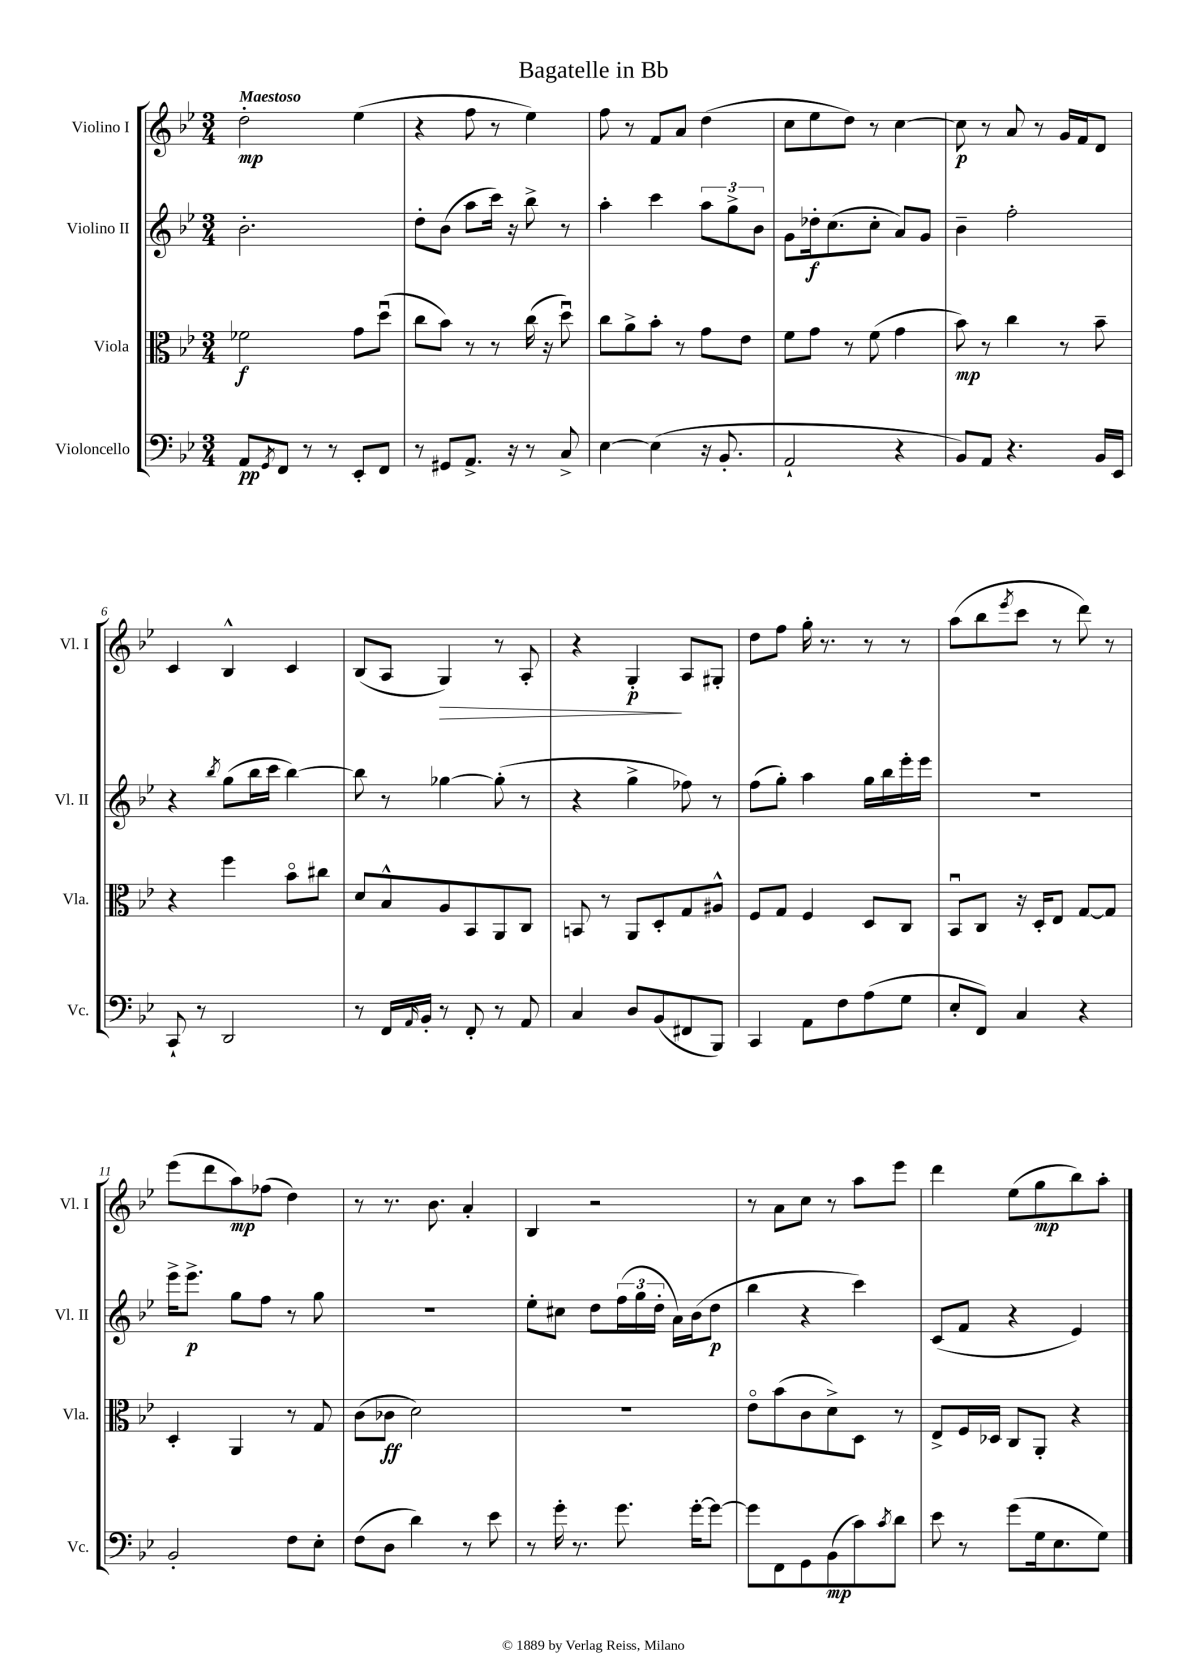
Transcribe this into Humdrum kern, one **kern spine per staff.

**kern	**dynam	**kern	**dynam	**kern	**dynam	**kern	**dynam
*part4	*part4	*part3	*part3	*part2	*part2	*part1	*part1
*staff4	*staff4	*staff3	*staff3	*staff2	*staff2	*staff1	*staff1
*I"Violoncello	*	*I"Viola	*	*I"Violino II	*	*I"Violino I	*
*I'Vc.	*	*I'Vla.	*	*I'Vl. II	*	*I'Vl. I	*
*clefF4	*	*clefC3	*	*clefG2	*	*clefG2	*
*k[b-e-]	*	*k[b-e-]	*	*k[b-e-]	*	*k[b-e-]	*
*M3/4	*	*M3/4	*	*M3/4	*	*M3/4	*
=1	=1	=1	=1	=1	=1	=1	=1
!	!	!	!	!	!	!LO:TX:a:B:t=Maestoso	!
8AA/L	pp	2f-X\	f	2.b-'\	.	2dd'\	mp
8qGG/	.	.	.	.	.	.	.
8FF/J	.	.	.	.	.	.	.
8r	.	.	.	.	.	.	.
8r	.	.	.	.	.	.	.
8EE-'/L	.	8g\L	.	.	.	(4ee-\	.
8FF/J	.	(8ddu\J	.	.	.	.	.
=2	=2	=2	=2	=2	=2	=2	=2
8r	.	8cc\L	.	8dd'\L	.	4r	.
8GG#X/L	.	8b-\J)	.	(8b-\J	.	.	.
8.AA^/J	.	8r	.	8aa\L	.	8ff\	.
.	.	8r	.	16ccc\Jk)	.	8r	.
16r	.	.	.	16r	.	.	.
8r	.	(16cc\	.	8bb-^\	.	4ee-\)	.
.	.	16r	.	.	.	.	.
8C^/	.	8ddu\)	.	8r	.	.	.
=3	=3	=3	=3	=3	=3	=3	=3
[4E-\	.	8cc\L	.	4aa'\	.	8ff\	.
.	.	8a^\	.	.	.	8r	.
(4E-\]	.	8b-'\J	.	4ccc\	.	8f/L	.
.	.	8r	.	.	.	8a/J	.
16r	.	8g\L	.	12aa\L	.	(4dd\	.
8.BB-'/	.	.	.	.	.	.	.
.	.	.	.	12gg^\	.	.	.
.	.	8e-\J	.	.	.	.	.
.	.	.	.	12b-\J	.	.	.
=4	=4	=4	=4	=4	=4	=4	=4
2AA`/	.	8f\L	.	8g\L	.	8cc\L	.
.	.	8g\J	.	16dd-X'\k	f	8ee-\	.
.	.	.	.	(8.cc\	.	.	.
.	.	8r	.	.	.	8dd\J)	.
.	.	(8f\	.	8cc'\J	.	8r	.
4r	.	4g\	.	8a/L)	.	[4cc\	.
.	.	.	.	8g/J	.	.	.
=5	=5	=5	=5	=5	=5	=5	=5
8BB-/L)	.	8b-\)	mp	4b-~\	.	8cc\]	p
8AA/J	.	8r	.	.	.	8r	.
4.r	.	4cc\	.	2ff'\	.	8a/	.
.	.	.	.	.	.	8r	.
.	.	8r	.	.	.	16g/LL	.
.	.	.	.	.	.	16f/J	.
16BB-/LL	.	8b-~\	.	.	.	8d/J	.
16EE-/JJ	.	.	.	.	.	.	.
!!LO:LB:g=z
=6	=6	=6	=6	=6	=6	=6	=6
8CC`/	.	4r	.	4r	.	4c/	.
8r	.	.	.	.	.	.	.
.	.	.	.	8qbb-/	.	.	.
2DD/	.	4ff\	.	(8gg\L	.	4B-^^/	.
.	.	.	.	16bb-\L	.	.	.
.	.	.	.	16ccc\JJ	.	.	.
.	.	8b-\L	.	[4bb-\)	.	4c/	.
.	.	8cc#X\J	.	.	.	.	.
=7	=7	=7	=7	=7	=7	=7	=7
8r	.	8d/L	.	8bb-\]	.	(8B-/L	.
16FF/LL	.	8B-^^/	.	8r	.	8A/J	.
16qqAA/	.	.	.	.	.	.	.
16BB-'/JJ	.	.	.	.	.	.	.
!	!	!	!	!	!	!	!LO:HP:b
8r	.	8A/	.	[4gg-X\	.	4G/)	>
8FF'/	.	8BB-/	.	.	.	.	.
8r	.	8AA/	.	(8gg-'\]	.	8r	.
8AA/	.	8C/J	.	8r	.	8A'/	.
=8	=8	=8	=8	=8	=8	=8	=8
4C/	.	8BBn/	.	4r	.	4r	.
.	.	8r	.	.	.	.	.
8D/L	.	8AA/L	.	4gg^\	.	4G'/	p
(8BB-/	.	8D'/	.	.	.	.	.
8FF#X/	.	8G/	.	8ff-X\)	.	8A/L	]
8BBB-/J)	.	8A#X^^/J	.	8r	.	8G#X'/J	.
=9	=9	=9	=9	=9	=9	=9	=9
4CC/	.	8F/L	.	(8ff\L	.	8dd\L	.
.	.	8G/J	.	8gg'\J)	.	8ff\J	.
8AA\L	.	4F/	.	4aa\	.	16gg'\	.
.	.	.	.	.	.	8.r	.
8F\	.	.	.	.	.	.	.
(8A\	.	8D/L	.	16gg\LL	.	8r	.
.	.	.	.	16bb-\	.	.	.
8G\J	.	8C/J	.	16eee-'\	.	8r	.
.	.	.	.	16eee-\JJ	.	.	.
=10	=10	=10	=10	=10	=10	=10	=10
8E-'/L	.	8BB-u/L	.	2.r	.	(8aa\L	.
8FF/J)	.	8C/J	.	.	.	8bb-\	.
.	.	.	.	.	.	8qeee-/	.
4C/	.	16r	.	.	.	8ccc\J	.
.	.	16D'/KL	.	.	.	.	.
.	.	8E-/J	.	.	.	8r	.
4r	.	[8G/L	.	.	.	8ddd\)	.
.	.	8G/J]	.	.	.	8r	.
!!LO:LB:g=z
=11	=11	=11	=11	=11	=11	=11	=11
2BB-'/	.	4D'/	.	16eee-^\KL	.	(8eee-\L	.
.	.	.	.	8.eee-^\J	p	.	.
.	.	.	.	.	.	8ddd\	.
.	.	4AA/	.	8gg\L	.	8aa\)	mp
.	.	.	.	8ff\J	.	(8ff-X\J	.
8F\L	.	8r	.	8r	.	4dd\)	.
8E-'\J	.	8G/	.	8gg\	.	.	.
=12	=12	=12	=12	=12	=12	=12	=12
(8F\L	.	(8c\L	.	2.r	.	8r	.
8D\J	.	8c-X\J	ff	.	.	8.r	.
4d\)	.	2d\)	.	.	.	.	.
.	.	.	.	.	.	8.b-\	.
8r	.	.	.	.	.	4a'/	.
8e-\	.	.	.	.	.	.	.
=13	=13	=13	=13	=13	=13	=13	=13
8r	.	2.r	.	8ee-'\L	.	4B-/	.
16g'\	.	.	.	8cc#X\J	.	.	.
8.r	.	.	.	.	.	.	.
.	.	.	.	8dd\L	.	2r	.
8.g\	.	.	.	(24ff\L	.	.	.
.	.	.	.	24gg\	.	.	.
.	.	.	.	24dd'\JJ	.	.	.
.	.	.	.	16a\LL)	.	.	.
[16g'\KL	.	.	.	(16b-\J	.	.	.
8g\J_	.	.	.	8dd\J	p	.	.
=14	=14	=14	=14	=14	=14	=14	=14
8g\L]	.	8e-\L	.	4bb-\	.	8r	.
8FF\	.	(8b-\	.	.	.	8a\L	.
8GG\	.	8c\	.	4r	.	8cc\J	.
(8BB-\	mp	8d^\)	.	.	.	8r	.
8c\)	.	8D\J	.	4ccc\)	.	8aa\L	.
8qc/	.	.	.	.	.	.	.
8d\J	.	8r	.	.	.	8eee-\J	.
=15	=15	=15	=15	=15	=15	=15	=15
8e-\	.	8E-^/L	.	(8c/L	.	4ddd\	.
8r	.	16F/L	.	8f/J	.	.	.
.	.	16D-X/JJ	.	.	.	.	.
(8g\L	.	8C/L	.	4r	.	(8ee-\L	.
16G\k	.	8AA'/J	.	.	.	8gg\	mp
8.E-\	.	.	.	.	.	.	.
.	.	4r	.	4e-/)	.	8bb-\)	.
8G\J)	.	.	.	.	.	8aa'\J	.
==	==	==	==	==	==	==	==
*-	*-	*-	*-	*-	*-	*-	*-
